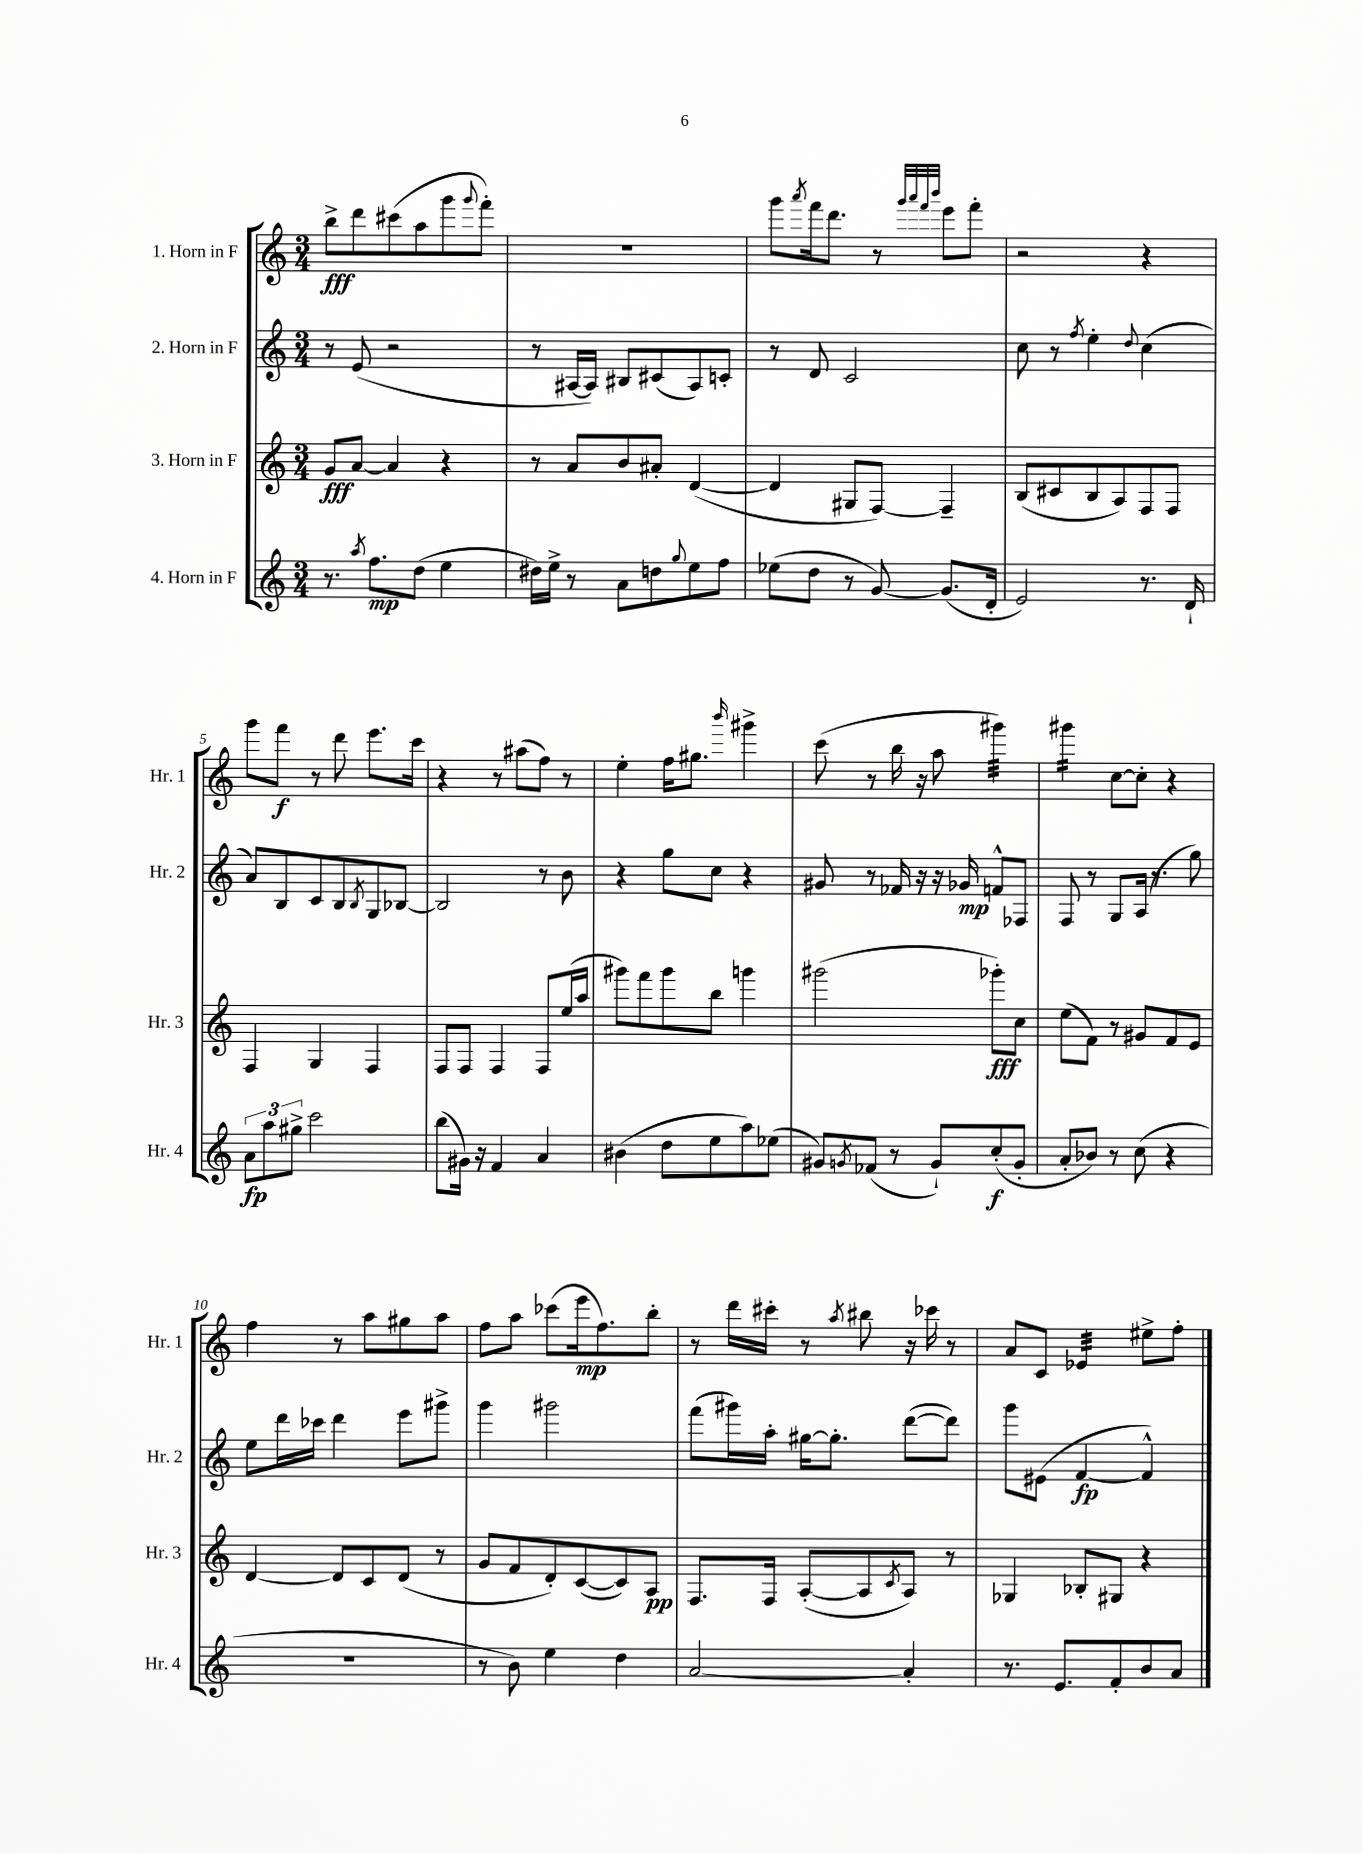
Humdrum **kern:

**kern	**kern	**kern	**kern
*staff4	*staff3	*staff2	*staff1
*clefG2	*clefG2	*clefG2	*clefG2
*k[]	*k[]	*k[]	*k[]
*M3/4	*M3/4	*M3/4	*M3/4
8.r	8g	8r	8bb^
.	[8a	(8e	8ddd
8qaa	.	.	.
8.ff	.	.	.
.	4a]	2r	(8ccc#
(8dd	.	.	8aa
4ee	4r	.	8ggg
.	.	.	8qqggg
.	.	.	8fff')
=	=	=	=
16dd#)	8r	8r	2.r
16ee^	.	.	.
8r	8a	[16A#	.
.	.	16A#])	.
8a	8b	8B#	.
8dd	8a#'	(8c#	.
8qqgg	.	.	.
8ee	([4d	8A#)	.
8ff	.	8c'	.
=	=	=	=
(8ee-	4d]	8r	8ggg
.	.	.	8qaaa
8dd	.	8d	16fff
.	.	.	8.ddd
8r	8G#	2c	.
[8g)	[8F)	.	8r
.	.	.	32qqggg
.	.	.	32qqaaa
.	.	.	32qqfff
.	.	.	32qqbbb
(8.g]	4F~]	.	8eee
.	.	.	8fff'
16d'	.	.	.
=	=	=	=
2e)	(8B	8cc	2r
.	8c#	8r	.
.	.	8qff	.
.	8B	4ee'	.
.	8A)	.	.
.	.	8qqdd	.
8.r	8F	(4cc	4r
.	8F	.	.
16d`	.	.	.
=	=	=	=
12a	4F	8a)	8ggg
12aa	.	.	.
.	.	8B	8fff
12gg#^	.	.	.
2ccc	4G	8c	8r
.	.	8B	8ddd
.	.	8qB	.
.	4F	8G	8.eee
.	.	[8B-	.
.	.	.	16ccc
=	=	=	=
(8bb	8F	2B-]	4r
16g#)	8F	.	.
16r	.	.	.
4f	4F	.	8r
.	.	.	(8aa#
4a	8F	8r	8ff)
.	(16ee	8b	8r
.	16aa	.	.
=	=	=	=
(4b#	8ggg#)	4r	4ee'
.	8fff	.	.
8dd	8ggg#	8gg	16ff
.	.	.	8.gg#
8ee	8bb	8cc	.
.	.	.	16qqbbb
8aa)	4ggg	4r	4ggg#^
(8ee-	.	.	.
=	=	=	=
8g#)	(2ggg#	8g#	(8ccc
8qg	.	.	.
(8f-	.	8r	8r
8r	.	16f-	16bb
.	.	16r	16r
8g`)	.	16r	8aa
.	.	16g-	.
(8cc'	8ggg-')	8f^^	4ggg#)
8g'	8cc	8F-	.
=	=	=	=
8a'	(8ee	8F	4ggg#
8b-)	8f)	8r	.
8r	8r	8G	[8cc
(8cc	8g#	(16A	8cc']
.	.	8.r	.
4r	8f	.	4r
.	8e	8gg)	.
=	=	=	=
2.r	[4d	8ee	4ff
.	.	16ddd	.
.	.	16ccc-	.
.	8d]	4ddd	8r
.	8c	.	8aa
.	(8d	8eee	8gg#
.	8r	8ggg#^	8aa
=	=	=	=
8r	8g	4ggg	8ff
8b)	8f	.	8aa
4ee	8d')	2ggg#	(8ccc-
.	([8c	.	16eee
.	.	.	8.ff)
4dd	8c])	.	.
.	8A	.	8bb'
=	=	=	=
[2a	8.F	(8fff	8r
.	.	16ggg#)	16ddd
.	16F	16aa'	16ccc#'
.	([8A'	[16gg#	8r
.	.	8.gg#']	.
.	.	.	8qaa
.	8A]	.	8bb#
.	8qc	.	.
4a']	8A)	([8ddd	16r
.	.	.	16ccc-
.	8r	8ddd])	8r
=	=	=	=
8.r	4G-	8ggg	8a
.	.	(8e#	8c
8.e	.	.	.
.	8B-'	[4f	4e-
8f'	8G#	.	.
8b	4r	4f^^])	8ee#^
8a	.	.	8ff'
==	==	==	==
*-	*-	*-	*-
